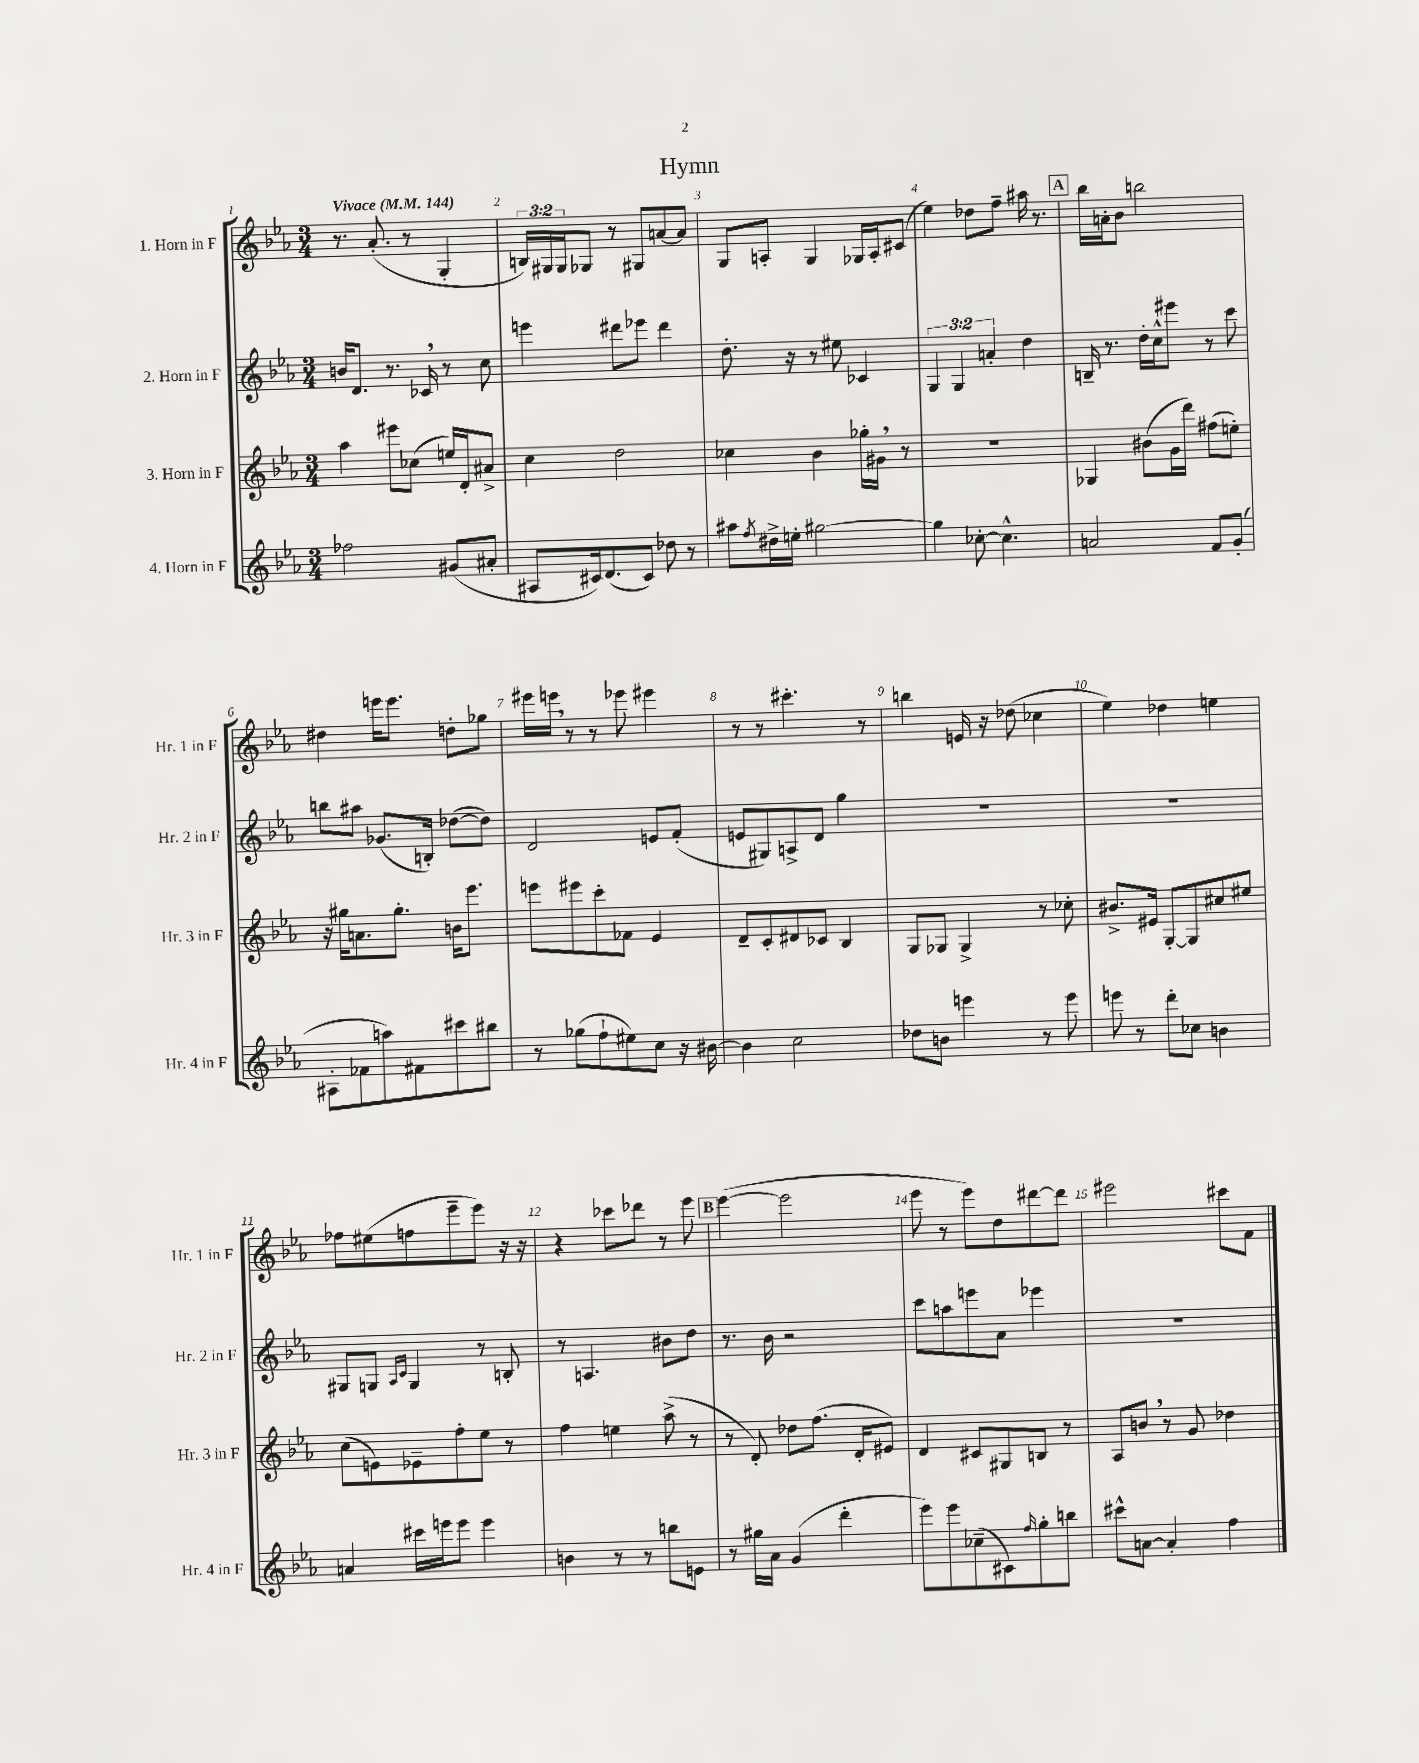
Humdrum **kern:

**kern	**kern	**kern	**kern
*staff4	*staff3	*staff2	*staff1
*clefG2	*clefG2	*clefG2	*clefG2
*k[b-e-a-]	*k[b-e-a-]	*k[b-e-a-]	*k[b-e-a-]
*M3/4	*M3/4	*M3/4	*M3/4
*MM144	*MM144	*MM144	*MM144
2ff-	4aa-	16b	8.r
.	.	8.d	.
.	.	.	(8.a-'
.	8eee#	8.r	.
.	(8cc-	.	8r
.	.	16c-	.
(8g#	16ee)	8r	4G'
.	16d'	.	.
8a#'	8a#^	8cc	.
=	=	=	=
8A#	4cc	4eee	24B)
.	.	.	24G#
.	.	.	24G#
16c#)	.	.	8G-
(8.d	.	.	.
.	2dd	8ddd#	8r
8c#)	.	8eee-	8G#
8dd-	.	4ddd#	[8a
8r	.	.	8a]
=	=	=	=
8aa#	4cc-	8.dd'	8G
8qff	.	.	.
16dd#^	.	.	8A'
16ee'	.	16r	.
[2gg#	4b-	8r	4G
.	.	8ee#	.
.	16gg-'	4c-	16G-
.	16g#	.	16A'
.	8r	.	(8c#
=	=	=	=
4gg#]	2.r	6G	4ee-)
.	.	6G	.
[8cc-'	.	.	8dd-
.	.	6a'	.
4.cc-^^]	.	.	8ff~
.	.	4dd	16aa#
.	.	.	8.r
=	=	=	=
2a	4G-	16B~	16bb-
.	.	8.r	16a'
.	.	.	8b-
.	(8b#	16dd'	2bb
.	.	16cc^^	.
.	16g	8eee#	.
.	16ddd)	.	.
8f	(8ff#	8r	.
(8g'	8ee')	8ccc	.
=	=	=	=
8A#'	16r	8bb	4dd#
.	16gg#	.	.
8f-	8.a	8aa#	.
8aa)	.	(8.g-	16eee
.	8.gg#'	.	8.eee
8f#	.	.	.
.	.	16B')	.
8ccc#	16b	([8dd-	8dd'
.	8.eee-	.	.
8bb#	.	8dd-])	8gg-
=	=	=	=
8r	8eee	2d	16eee#
.	.	.	16eee
(8gg-	8eee#	.	8r
8ff`	8ccc'	.	8r
8ee#)	8f-	.	8eee-
8cc	4e-	8e	4eee#
16r	.	(8f'	.
[16b#	.	.	.
=	=	=	=
4b#]	8d~	8e	8r
.	8c'	8G#)	8r
2cc	8d#	8A^	4.ccc#'
.	8c-	8d	.
.	4B-	4gg	.
.	.	.	8r
=	=	=	=
8dd-	8G	2.r	4bb
8b	8G-	.	.
4eee	4G-^	.	16e
.	.	.	16r
.	.	.	(8dd-
8r	8r	.	4cc-
8eee	8cc-'	.	.
=	=	=	=
8eee	8.b#^	2.r	4ee-)
8r	.	.	.
.	16e#	.	.
8ddd'	[8G'	.	4dd-
8cc-	8G]	.	.
4b	8cc#	.	4ee
.	8ee#	.	.
=	=	=	=
4a	(8cc	8G#	8ff-
.	8e)	8G	(8ee#
.	.	16qqA-	.
.	.	16qqc	.
16ccc#	8e-~	4G	8ff
16eee	.	.	.
8eee	8ff'	.	8eee-~
4eee	8ee-	8r	8eee-)
.	8r	8B'	16r
.	.	.	16r
=	=	=	=
4b	4ff	8r	4r
.	.	4.A	.
8r	4ee	.	8ccc-
8r	.	.	8ddd-
8bb	(8aa-^	8b#	8r
8e	8r	8dd	8eee-
=	=	=	=
8r	8r	8.r	([4eee-
16gg#	8d')	.	.
16a-	.	16b-	.
(4g	8dd-	2r	2eee-]
.	(8.ff	.	.
4ddd'	.	.	.
.	16d'	.	.
.	8e#)	.	.
=	=	=	=
8eee-)	4d	8ccc	8eee-
8eee-	.	8aa	8r
(8cc-~	8c#	8eee	8eee-)
8c#)	8G#	8a-	8dd
16qqff	.	.	.
8gg'	8B	4eee-	[8ddd#
8bb	8r	.	8ddd#]
=	=	=	=
8ccc#^^	8A-	2.r	2eee#
[8a	8b	.	.
4a']	8r	.	.
.	8g	.	.
4ff	4dd-	.	8ccc#
.	.	.	8f
==	==	==	==
*-	*-	*-	*-
